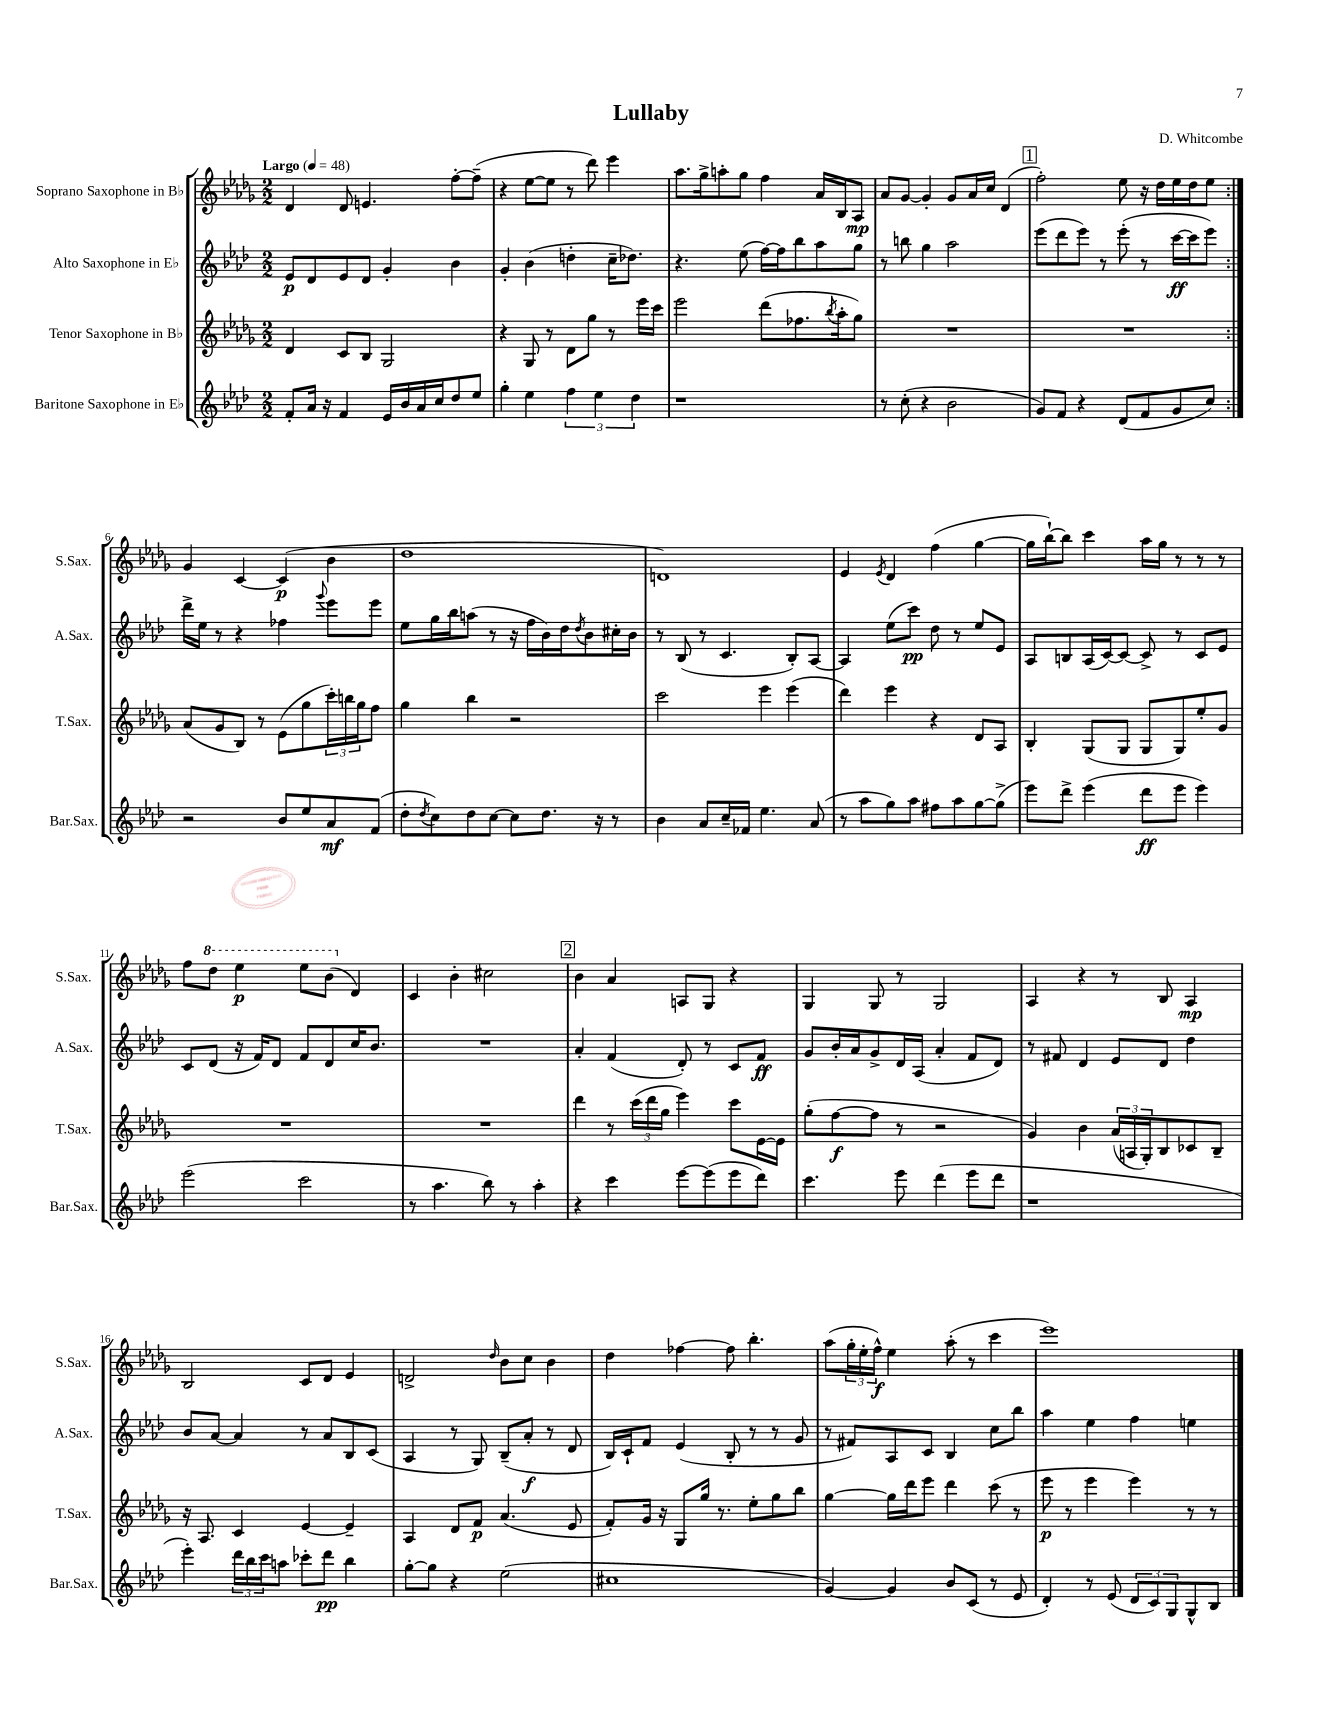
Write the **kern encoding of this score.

**kern	**kern	**kern	**kern
*staff4	*staff3	*staff2	*staff1
*clefG2	*clefG2	*clefG2	*clefG2
*k[b-e-a-d-]	*k[b-e-a-d-g-]	*k[b-e-a-d-]	*k[b-e-a-d-g-]
*M2/2	*M2/2	*M2/2	*M2/2
*MM48	*MM48	*MM48	*MM48
8f'	4d-	8e-	4d-
16a-	.	8d-	.
16r	.	.	.
4f	8c	8e-	8d-
.	8B-	8d-	4.e
16e-	2G-	4g'	.
16b-	.	.	.
16a-	.	.	.
16cc	.	.	.
8dd-	.	4b-	[8ff'
8ee-	.	.	(8ff~]
=	=	=	=
4gg'	4r	4g'	4r
4ee-	8G-	(4b-	[8ee-
.	8r	.	8ee-]
6ff	8d-	4dd'	8r
.	8gg-	.	8ddd-)
6ee-	.	.	.
.	8r	16cc~	4eee-
.	.	8.dd-)	.
6dd-	.	.	.
.	16eee-	.	.
.	16ccc	.	.
=	=	=	=
1r	2eee-	4.r	8.aa-
.	.	.	16gg-^
.	.	.	8aa'
.	.	(8ee-	8gg-
.	(8ddd-	[16ff)	4ff
.	.	16ff]	.
.	8.ff-	8bb-	.
.	.	8aa-	16a-
.	8qbb-	.	.
.	16aa-'	.	16B-
.	8gg-)	8gg	8A-
=	=	=	=
8r	1r	8r	8a-
(8cc'	.	8bb	[8g-
4r	.	4gg	4g-']
2b-	.	2aa-	8g-
.	.	.	16a-
.	.	.	16cc
.	.	.	(4d-
=	=	=	=
8g)	1r	(8eee-	2ff')
8f	.	8ddd-	.
4r	.	8eee-)	.
.	.	8r	.
(8d-	.	(8eee-'	8ee-
8f	.	8r	16r
.	.	.	16dd-
8g	.	[16ccc	16ee-
.	.	16ccc]	16dd-
8cc)	.	8eee-)	8ee-
=:|!	=:|!	=:|!	=:|!
2r	(8a-	16ddd-^	4g-
.	.	16ee-	.
.	8g-	8r	.
.	8B-)	4r	[4c
.	8r	.	.
8b-	(8e-	4ff-	(4c]
8ee-	8gg-	.	.
.	.	8qqggg	.
8a-	24ccc')	8eee-	4b-
.	24bb	.	.
.	24gg-	.	.
(8f	8ff	8eee-	.
=	=	=	=
8dd-'	4gg-	8ee-	1dd-
8qdd-	.	.	.
8cc)	.	16gg	.
.	.	16bb-	.
8dd-	4bb-	(8aa	.
[8cc	.	8r	.
8cc]	2r	16r	.
.	.	16ff	.
8.dd-	.	16b-)	.
.	.	16dd-	.
.	.	8qdd-	.
.	.	8b-	.
16r	.	.	.
8r	.	16cc#'	.
.	.	16b-	.
=	=	=	=
4b-	2ccc	8r	1d)
.	.	(8B-	.
8a-	.	8r	.
16cc~	.	4.c	.
16f-	.	.	.
4.ee-	4eee-	.	.
.	(4eee-	8B-')	.
(8a-	.	[8A-	.
=	=	=	=
8r	4ddd-)	4A-]	4e-
8aa-	.	.	.
.	.	.	8qe-
8gg)	4eee-	(8ee-	4d-
8aa-	.	8ccc)	.
8ff#	4r	8dd-	(4ff
8aa-	.	8r	.
[8gg	8d-	8ee-	[4gg-
(8gg^]	8A-	8e-	.
=	=	=	=
8eee-)	4B-'	8A-	16gg-]
.	.	.	[16bb-`)
8ddd-^	.	8B	8bb-]
(4eee-	(8G-	(16A-	4ccc
.	.	[16c)	.
.	8G-	8c_	.
8ddd-	8G-	8c^]	16aa-
.	.	.	16gg-
8eee-	8G-)	8r	8r
4eee-)	8ee-'	8c	8r
.	8g-	8e-	8r
=	=	=	=
(2eee-	1r	8c	8ff
.	.	(8d-	8ddd-
.	.	16r	4eee-
.	.	16f)	.
.	.	8d-	.
2ccc	.	8f	8eee-
.	.	8d-	(8bb-
.	.	16cc	4d-)
.	.	8.b-	.
=	=	=	=
8r	1r	1r	4c
4.aa-	.	.	.
.	.	.	4b-'
8bb-)	.	.	2cc#
8r	.	.	.
4aa-'	.	.	.
=	=	=	=
4r	4ddd-	4a-'	4b-
4ccc	8r	(4f	4a-
.	(24ccc	.	.
.	24ddd-	.	.
.	24gg-	.	.
[8eee-	4eee-)	8d-')	8A
(8eee-]	.	8r	8G-
8eee-	8ccc	8c	4r
8ddd-)	[16e-	8f	.
.	16e-]	.	.
=	=	=	=
4.ccc	(8gg-'	8g	4G-
.	[8ff	16b-'	.
.	.	16a-	.
.	8ff]	8g^	8G-
8eee-	8r	16d-	8r
.	.	(16A-	.
(4ddd-	2r	4a-'	2G-
8eee-	.	8f	.
8ddd-	.	8d-)	.
=	=	=	=
1r	4g-)	8r	4A-
.	.	8f#	.
.	4b-	4d-	4r
.	(24a-	8e-	8r
.	24A	.	.
.	24G-')	.	.
.	8B-	8d-	8B-
.	8c-	4dd-	4A-
.	8B-~	.	.
=	=	=	=
4eee-')	16r	8b-	2B-
.	8.A-	.	.
.	.	[8a-	.
24ddd-	4c	4a-]	.
24bb-	.	.	.
24ccc	.	.	.
8aa	.	.	.
8ccc-'	[4e-	8r	8c
8ddd-	.	8a-	8d-
4bb-	4e-~]	8B-	4e-
.	.	(8c	.
=	=	=	=
[8gg'	4A-	4A-	2d^
8gg]	.	.	.
4r	8d-	8r	.
.	8f	8G)	.
.	.	.	16qqdd-
(2ee-	(4.a-	(8B-~	8b-
.	.	8a-'	8cc
.	.	8r	4b-
.	8e-	8d-	.
=	=	=	=
1cc#	8f')	16B-)	4dd-
.	.	16c`	.
.	16g-	8f	.
.	16r	.	.
.	8G-	(4e-	[4ff-
.	16gg-	.	.
.	8.r	.	.
.	.	8B-'	8ff-]
.	8ee-'	8r	4.bb-'
.	8gg-	8r	.
.	8bb-	8g	.
=	=	=	=
[4g)	[4gg-	8r	(8aa-
.	.	8f#)	24gg-'
.	.	.	24ee-'
.	.	.	24ff^^)
4g]	16gg-]	8A-	4ee-
.	16ddd-	.	.
.	8eee-	8c	.
8b-	4ddd-	4B-	(8aa-'
(8c	.	.	8r
8r	(8ccc	8cc	4ccc
8e-	8r	8bb-	.
=	=	=	=
4d-')	8eee-	4aa-	1eee-)
.	8r	.	.
8r	4eee-	4ee-	.
(8e-	.	.	.
12d-	4eee-)	4ff	.
12c)	.	.	.
12G	.	.	.
8G^^	8r	4ee	.
8B-	8r	.	.
==	==	==	==
*-	*-	*-	*-
